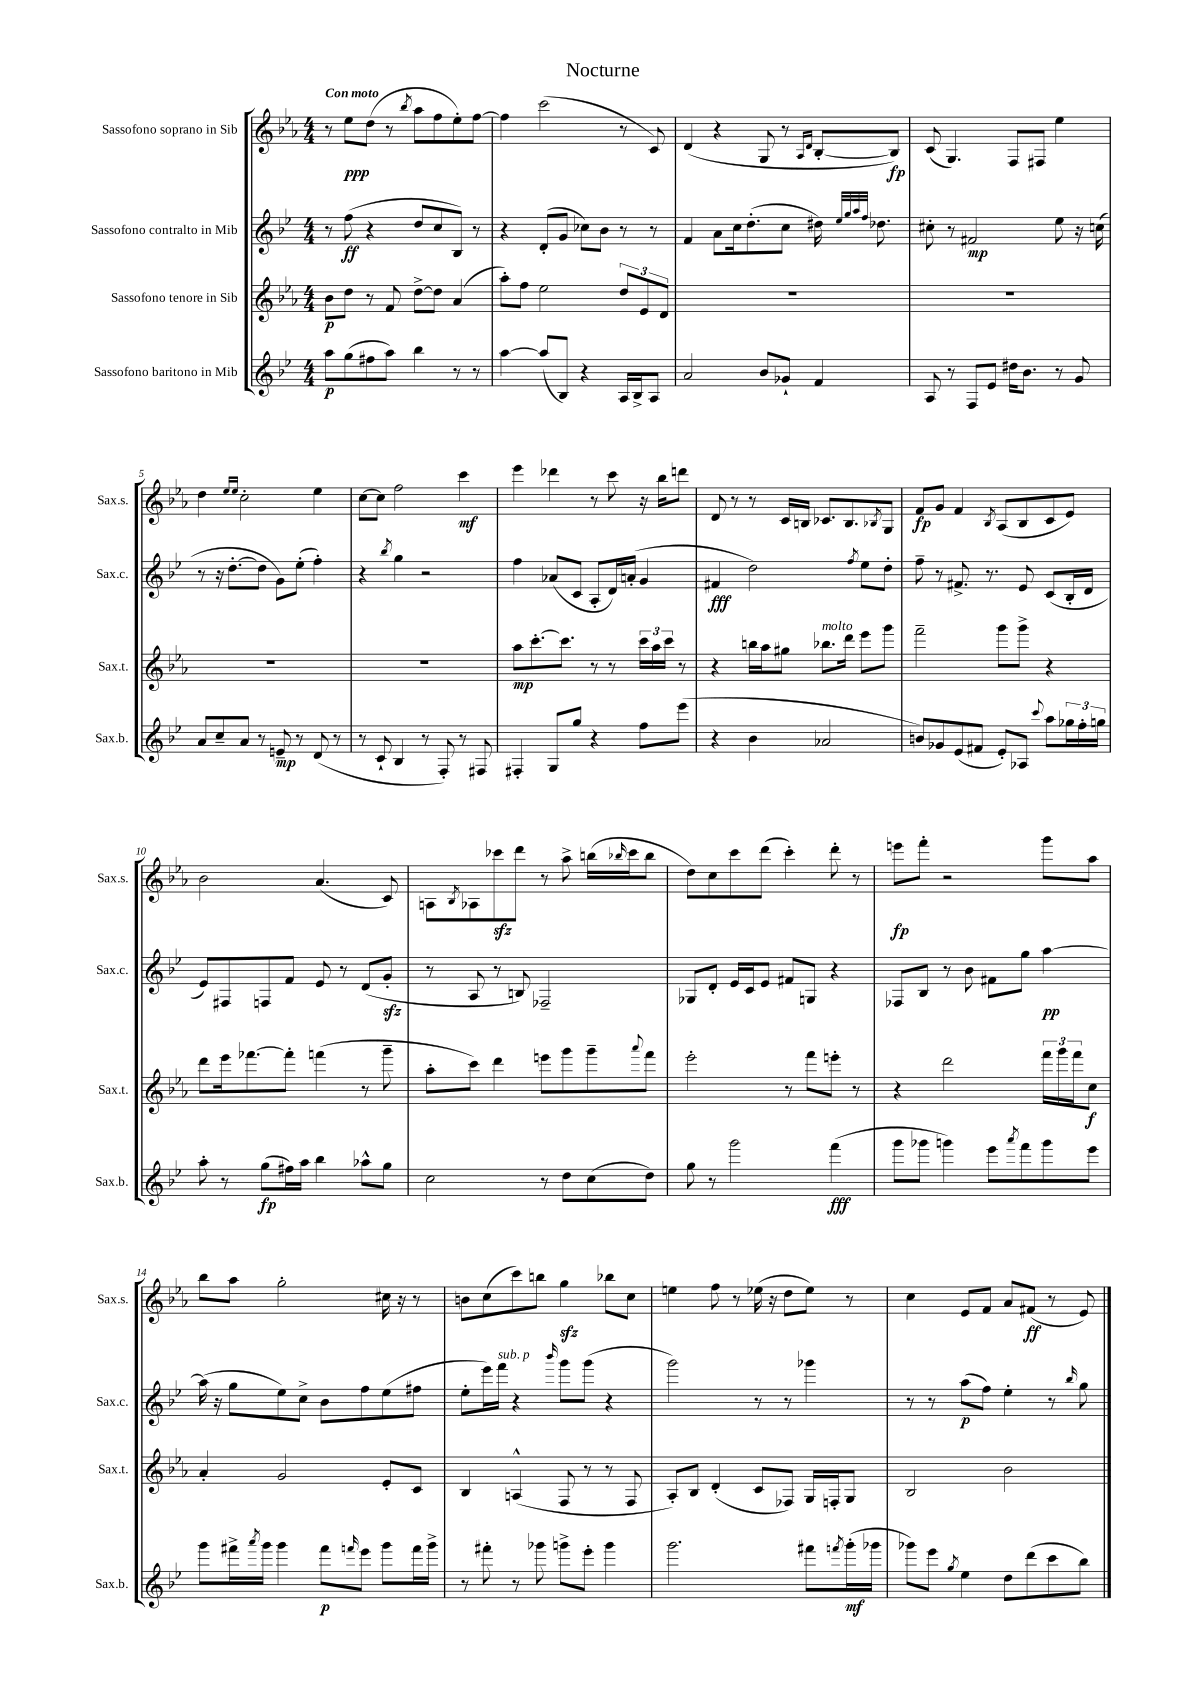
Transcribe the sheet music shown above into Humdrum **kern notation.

**kern	**dynam	**kern	**dynam	**kern	**dynam	**kern	**dynam
*part4	*part4	*part3	*part3	*part2	*part2	*part1	*part1
*staff4	*staff4	*staff3	*staff3	*staff2	*staff2	*staff1	*staff1
*I"Sassofono baritono in Mib	*	*I"Sassofono tenore in Sib	*	*I"Sassofono contralto in Mib	*	*I"Sassofono soprano in Sib	*
*I'Sax.b.	*	*I'Sax.t.	*	*I'Sax.c.	*	*I'Sax.s.	*
*clefG2	*	*clefG2	*	*clefG2	*	*clefG2	*
*k[b-e-]	*	*k[b-e-a-]	*	*k[b-e-]	*	*k[b-e-a-]	*
*M4/4	*	*M4/4	*	*M4/4	*	*M4/4	*
=1	=1	=1	=1	=1	=1	=1	=1
!	!	!	!	!	!	!LO:TX:a:B:t=Con moto	!
8aa\L	p	8b-\L	p	8r	.	8r	.
(8gg\	.	8dd\J	.	(8ff\	ff	8ee-\L	ppp
8ff#X\	.	8r	.	4r	.	(8dd\J	.
8aa\J)	.	8f/	.	.	.	8r	.
.	.	.	.	.	.	8qbb-/	.
4bb-\	.	[8dd^\L	.	8dd/L	.	8aa-\L	.
.	.	8dd\J]	.	8cc/	.	8ff\	.
8r	.	(4a-/	.	8B-/J)	.	8ee-'\)	.
8r	.	.	.	8r	.	[8ff\J	.
=2	=2	=2	=2	=2	=2	=2	=2
[4aa\	.	8aa-'\L)	.	4r	.	4ff\]	.
.	.	8ff\J	.	.	.	.	.
(8aa/L]	.	2ee-\	.	(8d'/L	.	(2ccc\	.
8B-/J)	.	.	.	8g/J	.	.	.
4r	.	.	.	8cc-X\L)	.	.	.
.	.	.	.	8b-\J	.	.	.
16A/LL	.	12dd/L	.	8r	.	8r	.
16B-^/J	.	.	.	.	.	.	.
.	.	12e-/	.	.	.	.	.
8A/J	.	.	.	8r	.	8c/)	.
.	.	12d/J	.	.	.	.	.
=3	=3	=3	=3	=3	=3	=3	=3
2a/	.	1r	.	4f/	.	(4d/	.
.	.	.	.	8a\L	.	4r	.
.	.	.	.	16cc\k	.	.	.
.	.	.	.	(8.dd'\	.	.	.
8b-/L	.	.	.	.	.	8G/	.
8g-X`/J	.	.	.	8cc\J	.	8r	.
.	.	.	.	.	.	16qqA-/LL	.
.	.	.	.	.	.	16qqd/JJ	.
4f/	.	.	.	16dd#X\)	.	[8B-'/L	.
.	.	.	.	32qqee-/LLL	.	.	.
.	.	.	.	32qqgg/	.	.	.
.	.	.	.	32qqaa/	.	.	.
.	.	.	.	32qqff/JJJ	.	.	.
.	.	.	.	8.dd-X\	.	.	.
.	.	.	.	.	.	8B-/J])	fp
=4	=4	=4	=4	=4	=4	=4	=4
8A/	.	1r	.	8cc#X'\	.	(8c/	.
8r	.	.	.	8r	.	4.G/)	.
8F/L	.	.	.	2f#X/	mp	.	.
8e-/J	.	.	.	.	.	.	.
16dd#X\KL	.	.	.	.	.	8F/L	.
8.b-\J	.	.	.	.	.	.	.
.	.	.	.	.	.	8F#X/J	.
8r	.	.	.	8ee-\	.	4ee-\	.
8g/	.	.	.	16r	.	.	.
.	.	.	.	(16ccn\	.	.	.
!!LO:LB:g=z
=5	=5	=5	=5	=5	=5	=5	=5
8a/L	.	1r	.	8r	.	4dd\	.
8cc~/	.	.	.	16r	.	.	.
.	.	.	.	[8.dd'\L	.	.	.
.	.	.	.	.	.	16qqee-/LL	.
.	.	.	.	.	.	16qqee-/JJ	.
8a/J	.	.	.	.	.	2cc'\	.
8r	.	.	.	8dd\J]	.	.	.
8en~/	mp	.	.	8g\L)	.	.	.
8r	.	.	.	(8ee-'\J	.	.	.
(8d/	.	.	.	4ff'\)	.	4ee-\	.
8r	.	.	.	.	.	.	.
=6	=6	=6	=6	=6	=6	=6	=6
8r	.	1r	.	4r	.	[8cc\L	.
8c`/	.	.	.	.	.	8cc\J]	.
.	.	.	.	8qbb-/	.	.	.
4B-/	.	.	.	4gg\	.	2ff\	.
8r	.	.	.	2r	.	.	.
8F'/)	.	.	.	.	.	.	.
8r	.	.	.	.	.	4ccc\	mf
8F#X/	.	.	.	.	.	.	.
=7	=7	=7	=7	=7	=7	=7	=7
4F#X'/	.	8aa-\L	mp	4ff\	.	4eee-\	.
.	.	[8.ccc'\	.	.	.	.	.
8G/L	.	.	.	(8a-X/L	.	4ddd-X\	.
.	.	8.ccc\J]	.	.	.	.	.
8gg/J	.	.	.	8c/J	.	.	.
4r	.	8r	.	8A'/L	.	8r	.
.	.	8r	.	16d/L)	.	8ccc\	.
.	.	.	.	(16an'/JJ	.	.	.
8ff\L	.	24ccc\LL	.	4g/	.	16r	.
.	.	24aa-\	.	.	.	.	.
.	.	.	.	.	.	16bb-\KL	.
.	.	24ccc\JJ	.	.	.	.	.
(8eee-\J	.	8r	.	.	.	8dddn\J	.
=8	=8	=8	=8	=8	=8	=8	=8
4r	.	4r	.	4f#X/	fff	8d/	.
.	.	.	.	.	.	8r	.
4b-\	.	16bbn\LL	.	2dd\)	.	8r	.
.	.	16aa-\J	.	.	.	.	.
.	.	8gg#X\J	.	.	.	16c/LL	.
.	.	.	.	.	.	16Bn/JJ	.
!	!	!LO:TX:a:i:t=molto	!	!	!	!	!
2a-X/	.	8.bb-X\L	.	.	.	8.c-X/L	.
.	.	16ddd\Jk	.	.	.	8.B/	.
.	.	.	.	8qff/	.	.	.
.	.	8eee-\L	.	8ee-\L	.	.	.
.	.	.	.	.	.	8qB-X/	.
.	.	8ggg\J	.	8dd'\J	.	8G/J	.
=9	=9	=9	=9	=9	=9	=9	=9
8bn/L)	.	2fff~\	.	8ff~\	.	8f/L	fp
8g-X/	.	.	.	8r	.	8g/J	.
(8e-/	.	.	.	8.f#X^/	.	4f/	.
8f#X/J	.	.	.	.	.	.	.
.	.	.	.	8.r	.	.	.
.	.	.	.	.	.	8qB-/	.
8e-'/L)	.	8ggg\L	.	.	.	(8A-/L	.
8A-X/J	.	8ggg^\J	.	8e-/	.	8B-/	.
8qqccc/	.	.	.	.	.	.	.
8aa\L	.	4r	.	(8c/L	.	8c/	.
24gg-X\L	.	.	.	16B-'/L	.	8e-/J)	.
24ff'\	.	.	.	.	.	.	.
.	.	.	.	16d/JJ	.	.	.
24ggn\JJ	.	.	.	.	.	.	.
!!LO:LB:g=z
=10	=10	=10	=10	=10	=10	=10	=10
8aa'\	.	8ddd\L	.	8e-/L)	.	2b-\	.
8r	.	16eee-\k	.	8F#X/	.	.	.
.	.	[8.fff-X\	.	.	.	.	.
(8gg\L	fp	.	.	8Fn/	.	.	.
16ff#X\L)	.	8fff-'\J]	.	8f/J	.	.	.
16aa\JJ	.	.	.	.	.	.	.
4bb-\	.	(4fffn\	.	8e-/	.	(4.a-/	.
.	.	.	.	8r	.	.	.
8aa-X^^\L	.	8r	.	(8d/L	.	.	.
8gg\J	.	8ggg~\	.	8gzz'/J	.	8c/)	.
=11	=11	=11	=11	=11	=11	=11	=11
2cc\	.	8aa-'\L	.	8r	.	8An\L	.
.	.	.	.	.	.	8qB-/	.
.	.	8ccc\J)	.	8A/	.	8A-X\	.
.	.	4ddd\	.	8r	.	8ccc-Xzz\	.
.	.	.	.	8Bn/)	.	8ddd\J	.
8r	.	8eeen\L	.	2F-X~/	.	8r	.
8dd\L	.	8ggg\	.	.	.	8aa-^\	.
(8cc\	.	8ggg~\	.	.	.	(16bbn\LL	.
.	.	.	.	.	.	16qqbb-X/	.
.	.	.	.	.	.	16ccc-\J	.
.	.	8qqaaa-/	.	.	.	.	.
8dd\J)	.	8fff\J	.	.	.	8bb-\J	.
=12	=12	=12	=12	=12	=12	=12	=12
8gg\	.	2eee-'\	.	8G-X/L	.	8dd\L)	.
8r	.	.	.	8d'/J	.	8cc\	.
2ggg\	.	.	.	16e-/LL	.	8ccc\	.
.	.	.	.	16c/J	.	.	.
.	.	.	.	8e-/J	.	(8ddd\J	.
.	.	8r	.	8f#X/L	.	4ccc'\)	.
.	.	8fff\L	.	8Gn/J	.	.	.
(4fff\	fff	8eeen'\J	.	4r	.	8ddd'\	.
.	.	8r	.	.	.	8r	.
=13	=13	=13	=13	=13	=13	=13	=13
8ggg\L	.	4r	.	8F-X/L	.	8eeen\L	fp
8ggg-X\J	.	.	.	8B-/J	.	8fff'\J	.
4gggn\)	.	2ddd\	.	8r	.	2r	.
.	.	.	.	8b-\	.	.	.
8eee-\L	.	.	.	8f#X\L	.	.	.
8qaaa/	.	.	.	.	.	.	.
8fff\	.	.	.	8gg\J	.	.	.
8ggg\	.	24fff\LL	.	[4aa\	pp	8ggg\L	.
.	.	24ggg\	.	.	.	.	.
.	.	24fff\J	.	.	.	.	.
8eee-\J	.	8cc\J	f	.	.	8aa-\J	.
!!LO:LB:g=z
=14	=14	=14	=14	=14	=14	=14	=14
8ggg\L	.	4a-'/	.	(16aa\]	.	8bb-\L	.
.	.	.	.	16r	.	.	.
16fff#X^\L	.	.	.	8gg\L	.	8aa-\J	.
8qaaa/	.	.	.	.	.	.	.
16ggg\JJ	.	.	.	.	.	.	.
4ggg\	.	2g/	.	8ee-\)	.	2gg'\	.
.	.	.	.	8cc^\J	.	.	.
8fff#\L	p	.	.	8b-\L	.	.	.
16qqfffn/	.	.	.	.	.	.	.
8eee-\J	.	.	.	8ff\	.	.	.
8ggg\L	.	8e-'/L	.	(8ee-\	.	16cc#X\	.
.	.	.	.	.	.	16r	.
16fff\L	.	8c/J	.	8ff#X\J	.	8r	.
16ggg^\JJ	.	.	.	.	.	.	.
=15	=15	=15	=15	=15	=15	=15	=15
8r	.	4B-/	.	8ee-'\L	.	8bn\L	.
8fff#X'\	.	.	.	16eee-\L)	.	(8cc\	.
!	!	!	!	!LO:TX:a:i:t=sub. p	!	!	!
.	.	.	.	16fff\JJ	.	.	.
8r	.	(4An^^/	.	4r	.	8ccc\)	.
8ggg-X\	.	.	.	.	.	8bbn\J	.
.	.	.	.	16qqbbb-/	.	.	.
8gggn^\L	.	8F/	.	8ggg\L	.	4ggzz\	.
8eee-'\J	.	8r	.	(8ggg\J	.	.	.
4ggg\	.	8r	.	4r	.	8bb-X\L	.
.	.	8F/	.	.	.	8cc\J	.
=16	=16	=16	=16	=16	=16	=16	=16
2.ggg\	.	8A-'/L)	.	2ggg\)	.	4een\	.
.	.	8B-/J	.	.	.	.	.
.	.	(4d'/	.	.	.	8ff\	.
.	.	.	.	.	.	8r	.
.	.	8c/L	.	8r	.	(16ee-X\	.
.	.	.	.	.	.	16r	.
.	.	8F-X/J)	.	8r	.	8dd\L	.
8fff#X\L	.	16G/LL	.	4ggg-X\	.	8ee-\J)	.
.	.	16Fn'/J	.	.	.	.	.
8qfffn/	.	.	.	.	.	.	.
(16ggg'\L	mf	8G/J	.	.	.	8r	.
16ggg-X\JJ	.	.	.	.	.	.	.
=17	=17	=17	=17	=17	=17	=17	=17
8ggg-X\L)	.	2B-/	.	8r	.	4cc\	.
8eee-\J	.	.	.	8r	.	.	.
8qgg/	.	.	.	.	.	.	.
4ee-\	.	.	.	(8aa\L	p	8e-/L	.
.	.	.	.	8ff\J)	.	8f/J	.
8dd\L	.	2b-\	.	4ee-'\	.	8a-/L	.
(8ddd\	.	.	.	.	.	(8f#X/J	ff
8ccc\	.	.	.	8r	.	8r	.
.	.	.	.	16qqbb-/	.	.	.
8bb-\J)	.	.	.	8gg\	.	8e-/)	.
==	==	==	==	==	==	==	==
*-	*-	*-	*-	*-	*-	*-	*-
